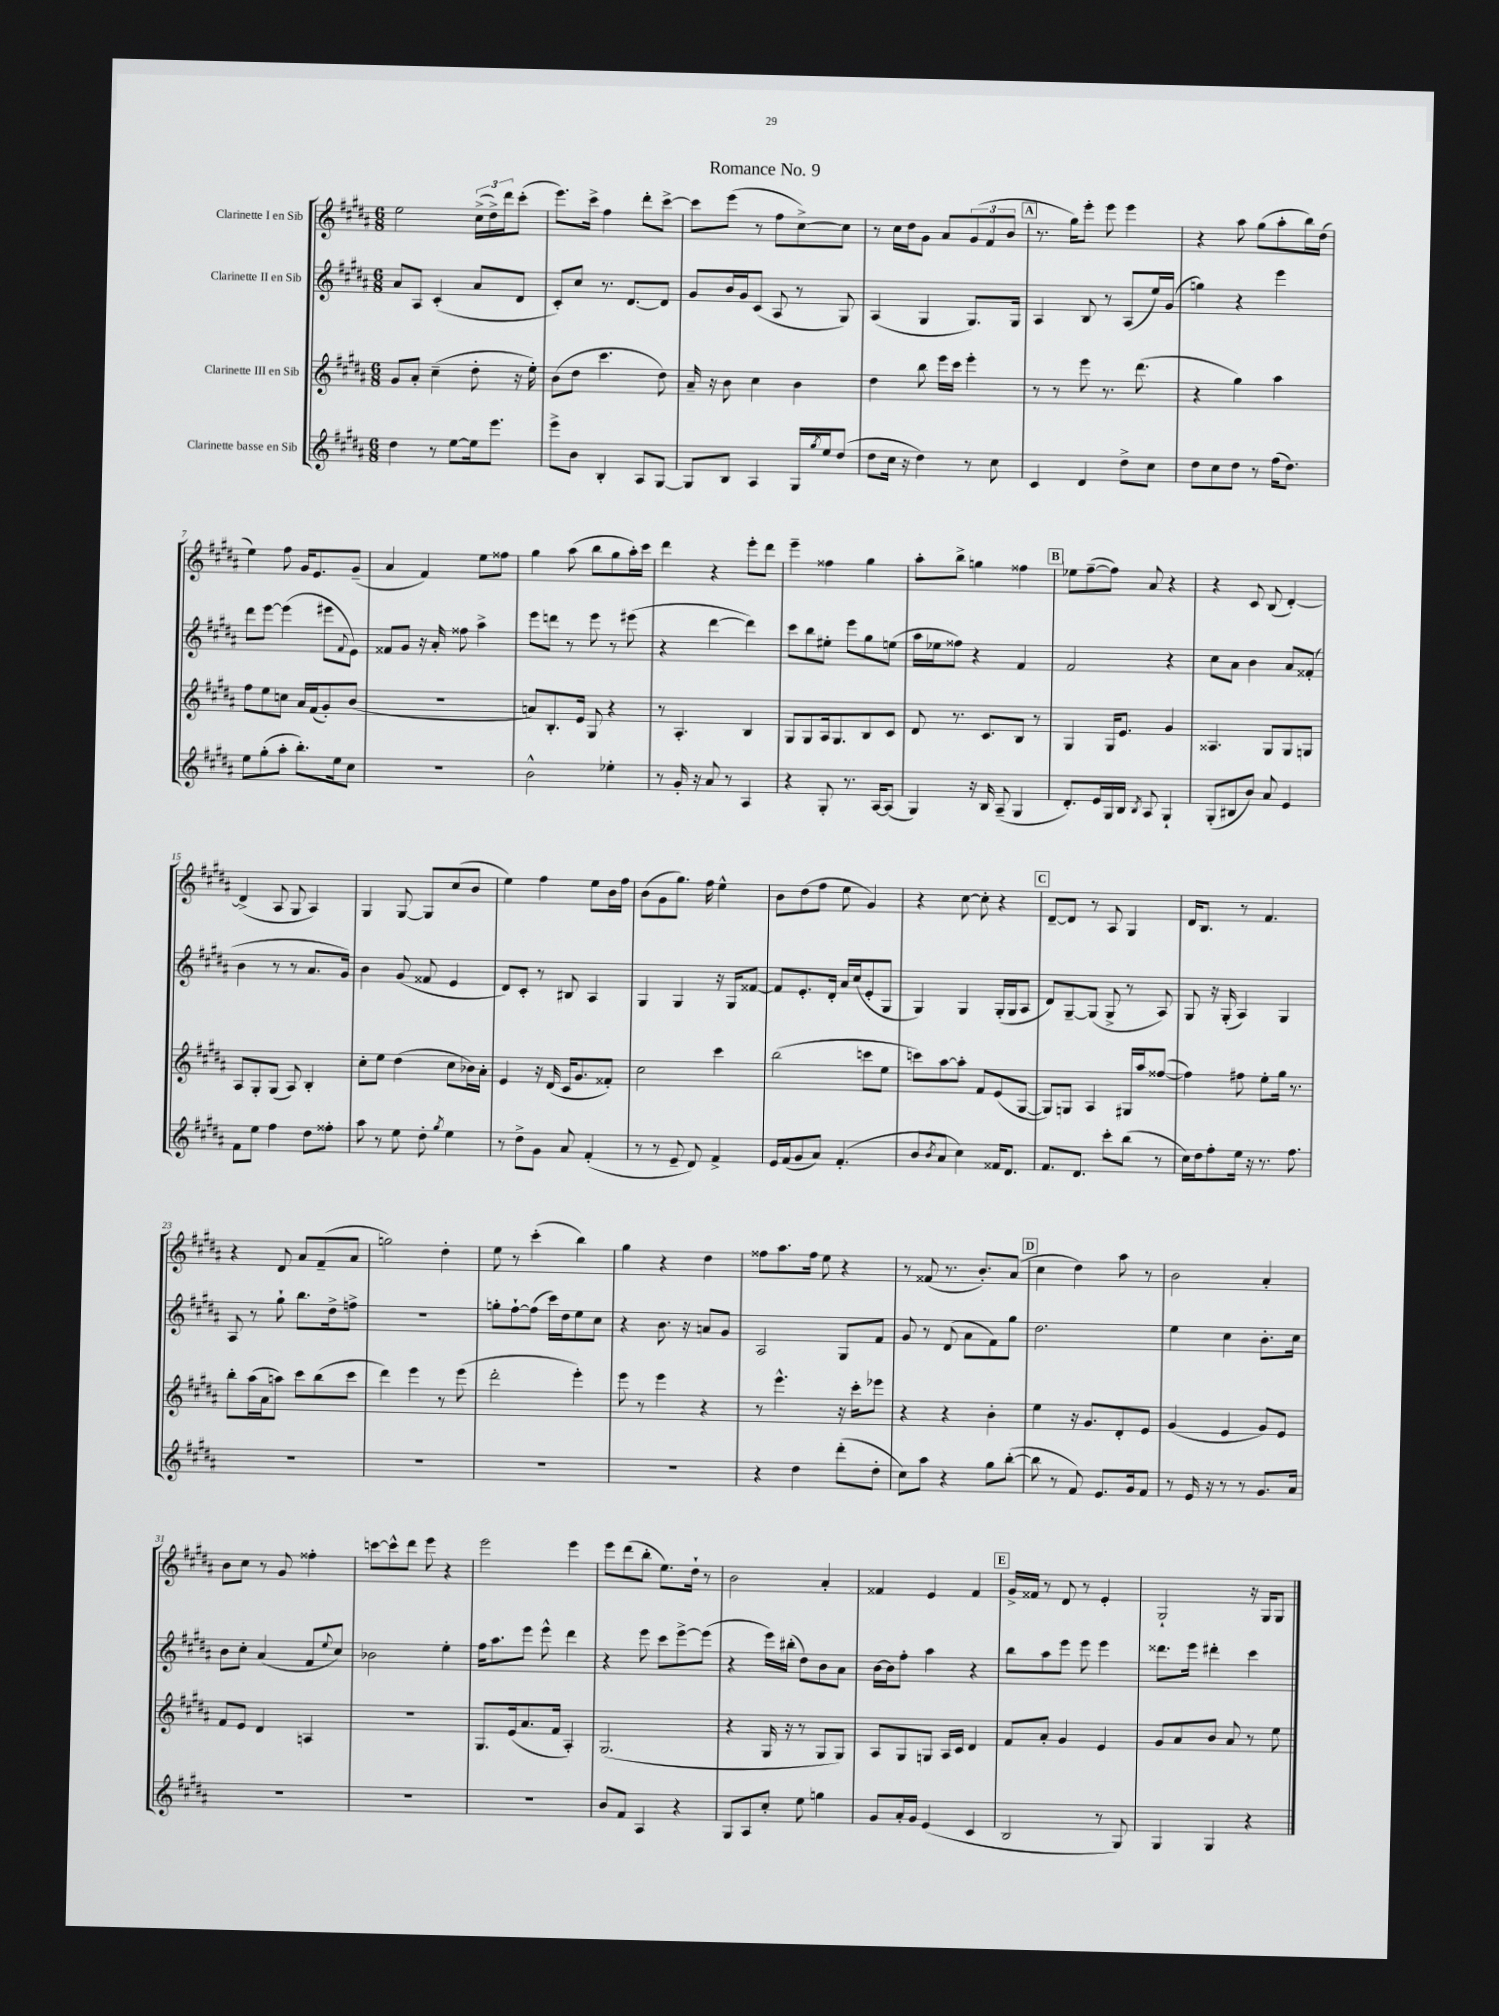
\header { title = "Romance No. 9" }
<<
\new StaffGroup <<
\new Staff = "s0" \with { instrumentName = "Clarinette I en Sib" } {
    \clef treble \key b \major \numericTimeSignature \time 6/8
    e''2 \tuplet 3/2 { cis''16->( dis''16->) dis'''16 } cis'''8-.( |
    e'''8.) cis'''16-> fis''4 dis'''8-. cis'''8~-> |
    cis'''8 e'''8( r8 fis''8 cis''8~->) cis''8 |
    r8 cis''16 dis''16 gis'8 ais'8 \tuplet 3/2 { gis'8( fis'8 b'8 } |
    \mark \markup { \box "A" } r8. gis''16) e'''8-. e'''8 e'''4 |
    r4 ais''8 gis''8( ais''8-. b''16) dis''16( |
    e''4) fis''8 gis'16 e'8. gis'8--( |
    ais'4 fis'4) e''8 fisis''8 |
    gis''4 ais''8( b''8 gis''8 ais''16-.) cis'''16 |
    dis'''4 r4 e'''8-. dis'''8 |
    e'''4-- fisis''4 gis''4 |
    ais''8-. b''8-> g''4 fisis''4 |
    \mark \markup { \box "B" } ees''8 fis''8~--( fis''8) ais'8 r4 |
    r4 cis'8 b8( dis'4~-.) |
    dis'4->( ais8 gis8 ais4) |
    gis4 gis8~ gis8 cis''8( b'8 |
    e''4) fis''4 e''8 b'16 fis''16 |
    b'8( gis'8 gis''8.) fis''16 e''4-^ |
    b'8 dis''8( fis''8 e''8 gis'4) |
    r4 cis''8~ cis''8-. r4 |
    \mark \markup { \box "C" } dis'8~-- dis'8 r8 ais8 gis4 |
    dis'16 b8. r8 fis'4. |
    r4 dis'8 ais'8 fis'8--( ais'8 |
    g''2) dis''4-. |
    e''8 r8 cis'''4-.( b''4) |
    gis''4 r4 dis''4 |
    fisis''8 ais''8. fisis''16 e''8 r4 |
    r8 fisis'8( r8. b'8.-.) ais'8( |
    \mark \markup { \box "D" } cis''4 dis''4) ais''8 r8 |
    b'2 ais'4-. |
    b'8 cis''8 r8 gis'8 fisis''4-. |
    c'''8~ c'''8-^ dis'''8 e'''8 r4 |
    e'''2 e'''4 |
    e'''8 dis'''8( b''8-. e''8.) dis''16-! r8 |
    b'2 ais'4-. |
    fisis'4 e'4 fisis'4 |
    \mark \markup { \box "E" } gis'16-> fisis'16 r8 dis'8 r8 e'4-. |
    gis2-! r16 gis16 gis8 \bar "|." |
}
\new Staff = "s1" \with { instrumentName = "Clarinette II en Sib" } {
    \clef treble \key b \major \numericTimeSignature \time 6/8
    ais'8 ais8 cis'4-.( ais'8 dis'8 |
    cis'8-.) cis''8 r8. dis'8.~ dis'8 |
    gis'8 b'16 gis'16 cis'8( ais8 r8 gis8) |
    ais4( gis4 gis8.) gis16 |
    \mark \markup { \box "A" } ais4 b8 r8 ais8( e''16) gis'16( |
    g''4) r4 e'''4 |
    dis'''8 e'''8~ e'''4( eis'''8 \appoggiatura { fis'8 } e'8) |
    fisis'8 gis'8 r16 ais'16-. fisis''8 ais''4-> |
    e'''8 d'''8 r8 e'''8 r8 eis'''8( |
    r4 dis'''4~ dis'''4) |
    cis'''8 b''8 eis''8-. e'''8 gis''8 e''8( |
    ais''16 ees''16 fisis''8) r4 fis'4 |
    \mark \markup { \box "B" } fis'2 r4 |
    cis''8 ais'8 b'4 ais'8 fisis'8-.( |
    b'4 r8 r8 ais'8. gis'16) |
    b'4 gis'8( fisis'8 e'4 |
    dis'8) cis'8-. r8 bis8 ais4 |
    gis4 gis4 r16 gis16 fisis'8~ |
    fisis'8 e'8.-. dis'16-. ais'16 cis''16( e'8-. gis8 |
    gis4) gis4 gis16-.( gis16 ais8 |
    \mark \markup { \box "C" } dis'8) gis8~-- gis8( gis8-> r8 ais8) |
    gis8 r16 gis16-.( ais4) gis4 |
    ais8 r8 gis''8-! b''8. dis''16-> f''8-> |
    R2. |
    g''8-. fis''8~-! fis''8( cis'''16) dis''16 e''8 cis''8 |
    r4 b'8. r16 a'8 gis'8 |
    ais2 gis8 fis'8 |
    gis'8 r8 dis'8( ais'8 fis'8) gis''8 |
    \mark \markup { \box "D" } dis''2. |
    e''4 cis''4 b'8.-. cis''16 |
    b'8 cis''8-. ais'4( fis'8 \appoggiatura { e''8 } cis''8) |
    bes'2 e''4-. |
    fis''16 ais''8. e'''8 e'''8-^ dis'''4 |
    r4 e'''8 cis'''8 e'''8~-> e'''8( |
    r4 e'''16) bis''16-.( dis''8) b'8 ais'8 |
    b'16~ b'16 fis''8-. ais''4 r4 |
    \mark \markup { \box "E" } b''8 ais''8 e'''8 e'''8 e'''4 |
    disis'''8. e'''16 dis'''4-. cis'''4 \bar "|." |
}
\new Staff = "s2" \with { instrumentName = "Clarinette III en Sib" } {
    \clef treble \key b \major \numericTimeSignature \time 6/8
    gis'8 ais'8-. cis''4--( dis''8-. r16 e''16-.) |
    b'8( dis''8 cis'''4. dis''8) |
    ais'16-- r16 b'8 cis''4 b'4 |
    dis''4 b''8 e'''16 cis'''16 e'''4-. |
    \mark \markup { \box "A" } r8 r8 e'''8 r8. dis'''8.( |
    r4 gis''4) ais''4 |
    fis''8 e''8 c''8 ais'16 fis'16( gis'8-.) b'8( |
    R2. |
    a'8) b8.-. e'16 gis8 r4 |
    r8 ais4.-. b4 |
    gis8 gis8 ais16 gis8. b8 cis'8 |
    dis'8 r8. cis'8. b8 r8 |
    \mark \markup { \box "B" } gis4 gis16 e'8. gis'4 |
    aisis4. gis8 gis8 g8 |
    ais8 gis8-. gis8( ais8) b4-. |
    cis''8-. e''8 dis''4( cis''8 bes'16) ais'16-. |
    e'4 r16 dis'16( cis'16 gis'8. fisis'8-.) |
    cis''2 cis'''4 |
    b''2( c'''8 e''8 |
    c'''8) ais''8~ ais''8-. fis'8 e'8( gis8~ |
    \mark \markup { \box "C" } gis8) g8 ais4 gis16 ais''16 fisis''8~( |
    fisis''4) fis''8 e''8-. gis''16 r8. |
    b''8-. ais''16( ais'16 a''8) cis'''8 b''8( cis'''8 |
    dis'''4) e'''4 r8 e'''8( |
    dis'''2-. e'''4-.) |
    e'''8 r8 e'''4 r4 |
    r8 e'''4.-^ r16 cis'''16-. ees'''8 |
    r4 r4 b'4-. |
    \mark \markup { \box "D" } e''4 r16 gis'8. dis'8-. e'8 |
    gis'4( e'4 gis'8) e'8 |
    fis'8 e'8 dis'4 a4 |
    R2. |
    gis8. e'16( ais'8. fis'16 ais4-.) |
    gis2.( |
    r4 gis16 r16 r8 gis8 gis8) |
    ais8 gis8 g8 ais16 cis'16 dis'4 |
    \mark \markup { \box "E" } fis'8 ais'8-. gis'4 e'4 |
    gis'8 ais'8 b'8 ais'8 r8 e''8 \bar "|." |
}
\new Staff = "s3" \with { instrumentName = "Clarinette basse en Sib" } {
    \clef treble \key b \major \numericTimeSignature \time 6/8
    dis''4 r8 e''8~ e''16 e'''8. |
    e'''8-> b'8 b4-. ais8 gis8~ |
    gis8 b8 ais4 gis16 \acciaccatura { gis''8 } e''16 dis''8( |
    dis''8 cis''16 r16 dis''4) r8 cis''8 |
    \mark \markup { \box "A" } cis'4 dis'4 dis''8-> cis''8 |
    dis''8 cis''8 dis''8 r8 fis''16( dis''8.) |
    e''8 gis''8-.( ais''8-. b''8.-.) e''16 cis''8 |
    R2. |
    b'2-^ ees''4-. |
    r8 gis'16-. r16 ais'8 r8 ais4 |
    r4 gis8-. r8. ais16~ ais8( |
    gis4) r16 b16 ais8--( gis4 |
    \mark \markup { \box "B" } dis'8.-.) e'16 gis16 b16 \acciaccatura { b8 } ais8 gis4-! |
    gis8-.( bis8 b'8) ais'8 e'4 |
    fis'8 e''8 fis''4 dis''8 fisis''8-. |
    ais''8 r8 e''8 dis''8-. \acciaccatura { gis''8 } e''4 |
    r8 dis''8-> gis'8 ais'8 fis'4-.( |
    r8 r8 e'8-- dis'8) fis'4-> |
    e'16 fis'16( gis'8 ais'8) fis'4.-.( |
    b'8 \acciaccatura { b'8 } ais'8 cis''4) fisis'16 dis'8. |
    \mark \markup { \box "C" } fis'8. dis'8. cis'''8-. b''8( r8 |
    cis''16) dis''16 fis''8-. e''16 r16 r8. fis''8. |
    R2. |
    R2. |
    R2. |
    R2. |
    r4 dis''4 dis'''8-.( dis''8-. |
    cis''8) ais''8 r4 gis''8 b''8~-.( |
    \mark \markup { \box "D" } b''8 r8 fis'8) e'8. gis'16 fis'8 |
    r8 e'16 r16 r8 r8 gis'8. ais'16 |
    R2. |
    R2. |
    R2. |
    b'8 fis'8 ais4 r4 |
    gis8 ais8 cis''8-. e''8 g''4 |
    gis'8 ais'16-. gis'16 e'4( cis'4 |
    \mark \markup { \box "E" } b2 r8 gis8) |
    gis4 gis4 r4 \bar "|." |
}
>>
>>
